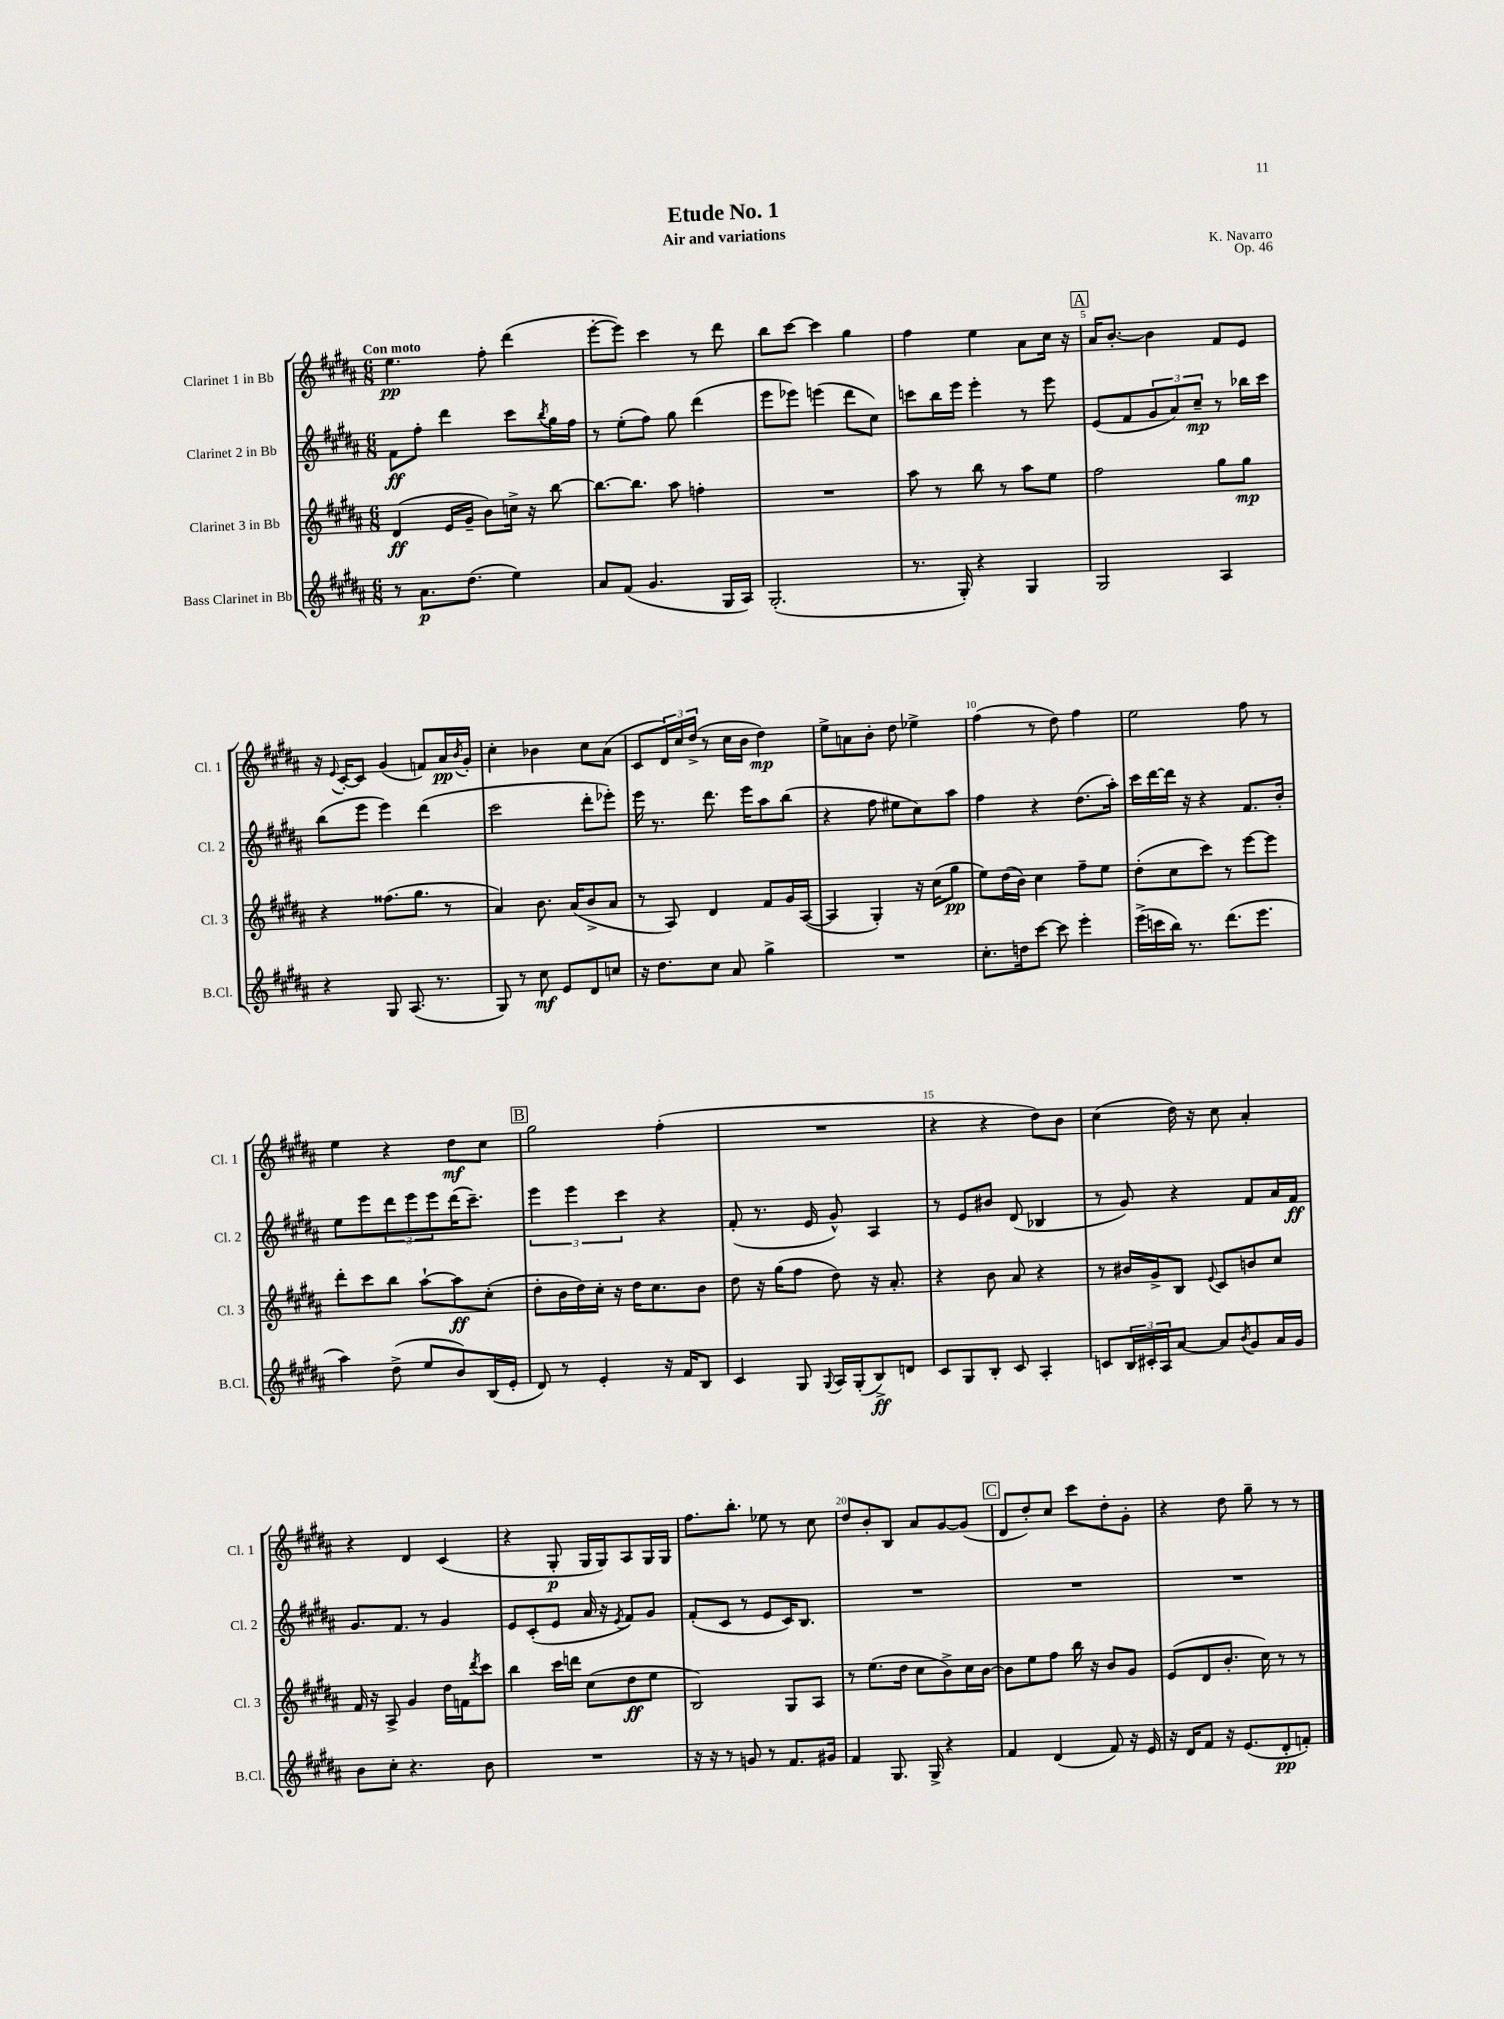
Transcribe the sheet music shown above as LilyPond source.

\header { title = "Etude No. 1" composer = "K. Navarro" subtitle = "Air and variations" opus = "Op. 46" }
<<
\new StaffGroup <<
\new Staff = "s0" \with { instrumentName = "Clarinet 1 in Bb" shortInstrumentName = "Cl. 1" } {
    \clef treble \key b \major \numericTimeSignature \time 6/8 \tempo "Con moto"
    e''4.\pp fis''8-. dis'''4( |
    e'''8~-. e'''8) cis'''4 r8 dis'''8 |
    b''8 cis'''8~ cis'''4 gis''4 |
    fis''4 e''4 ais'8 cis''16 r16 |
    \mark \markup { \box "A" } ais'16 b'8.~-. b'4 fis'8 e'8 |
    r16 \appoggiatura { e'8 } cis'16~-. cis'8 gis'4( f'8) ais'16\pp \acciaccatura { b'8 } gis'16-. |
    cis''4-. bes'4 cis''8 ais'8( |
    cis'8 \tuplet 3/2 { dis'16) cis''16 dis''16->( } r8 cis''16 b'16 dis''4\mp) |
    e''8-> a'8 b'8-. dis''8 ees''4-> |
    fis''4( r8 dis''8) fis''4 |
    e''2 fis''8 r8 |
    e''4 r4 dis''8\mf cis''8 |
    \mark \markup { \box "B" } gis''2 fis''4-.( |
    R2. |
    r4 r4 dis''8) b'8 |
    cis''4( dis''16) r16 cis''8 ais'4-. |
    r4 dis'4 cis'4( |
    r4 gis8-.\p gis16 gis16) ais8 gis16 gis16 |
    fis''8. b''8.-. ees''8 r8 cis''8 |
    dis''8 b'8-. b8 ais'8 gis'8~ gis'8( |
    \mark \markup { \box "C" } dis'8 dis''8-.) cis''8 cis'''8 dis''8-. gis'8-. |
    r4 dis''8 gis''8-- r8 r8 \bar "|." |
}
\new Staff = "s1" \with { instrumentName = "Clarinet 2 in Bb" shortInstrumentName = "Cl. 2" } {
    \clef treble \key b \major \numericTimeSignature \time 6/8
    fis'8\ff fis''8-. dis'''4 cis'''8 \acciaccatura { b''8 } gis''16 fis''16 |
    r8 e''8-.( fis''8) gis''8 dis'''4( |
    e'''8 ees'''8) e'''4( dis'''8 cis''8) |
    c'''8 b''16 e'''16 e'''4-. r8 e'''8 |
    \mark \markup { \box "A" } e'8( fis'8 \tuplet 3/2 { gis'8 ais'8) cis''8--\mp } r8 bes''16 cis'''16 |
    b''8( e'''8 e'''4) dis'''4( |
    cis'''2 dis'''8-. ees'''8-.) |
    e'''16 r8. dis'''8. e'''16 ais''8 b''8( |
    r4 fis''8 eis''8 cis''8) ais''8 |
    fis''4 r4 dis''8.( ais''16-.) |
    cis'''16 dis'''16~ dis'''16 r16 r4 fis'8. b'16-. |
    e''8 e'''8 \tuplet 3/2 { dis'''8 e'''8 e'''8 } dis'''16( cis'''8.--) |
    \mark \markup { \box "B" } \tuplet 3/2 { e'''4 e'''4 cis'''4 } r4 |
    fis'8-.( r8. e'16 gis'8-^) ais4 |
    r8 e'8 bis'8 dis'8( bes4 |
    r8 gis'8) r4 fis'8 ais'16 fis'16\ff |
    gis'8. fis'8. r8 gis'4 |
    e'8 cis'8-.( e'8 ais'16 r16 \acciaccatura { e'8 } fis'8) gis'8 |
    fis'8-.( cis'8 r8 e'8 cis'16) b8. |
    R2. |
    \mark \markup { \box "C" } R2. |
    R2. \bar "|." |
}
\new Staff = "s2" \with { instrumentName = "Clarinet 3 in Bb" shortInstrumentName = "Cl. 3" } {
    \clef treble \key b \major \numericTimeSignature \time 6/8
    dis'4\ff( e'16 gis'16-- b'8) c''16-> r16 b''8~ |
    b''8.~ b''8. ais''8 f''4-. |
    R2. |
    ais''8 r8 b''8 r8 ais''8 e''8 |
    \mark \markup { \box "A" } fis''2 gis''8 gis''8\mp |
    r4 fisis''8.( gis''8. r8 |
    ais'4) b'8. ais'16( b'8-> ais'8 |
    r8 ais8) dis'4 fis'8 gis'16 ais16~( |
    ais4 gis4-.) r16 cis''16( gis''8\pp |
    e''8) dis''16( b'16) cis''4 fis''8-- e''8 |
    dis''8-.( cis''8 cis'''8) r8 e'''8~ e'''8 |
    dis'''8-. cis'''8 b''8 ais''8~-! ais''8\ff cis''8-.( |
    \mark \markup { \box "B" } dis''8-. b'16 dis''16) cis''16-. r16 dis''16 cis''8. b'8 |
    dis''8 r16 gis''16( fis''8 dis''8) r16 ais'8.-. |
    r4 b'8 ais'8 r4 |
    r8 bis'16 gis'16-> b8 \appoggiatura { e'8 } cis'8 b'8 cis''8 |
    fis'16 r16 ais8-> gis'4 dis''16 f'16 \acciaccatura { dis'''8 } cis'''8 |
    b''4 cis'''16 d'''16 cis''8( dis''8\ff e''8 |
    b2) gis8 ais8 |
    r8 e''8.( dis''16 cis''8 b'8->) cis''16 b'16~ |
    \mark \markup { \box "C" } b'8 e''8 fis''8 b''16 r16 b'8 gis'8 |
    e'8( dis'8 b'8.-. cis''16) r8 r8 \bar "|." |
}
\new Staff = "s3" \with { instrumentName = "Bass Clarinet in Bb" shortInstrumentName = "B.Cl." } {
    \clef treble \key b \major \numericTimeSignature \time 6/8
    r8 ais'8.\p dis''8.( e''4) |
    ais'8 fis'8( gis'4. gis16 ais16) |
    gis2.-.( |
    r8. gis16-.) r4 gis4 |
    \mark \markup { \box "A" } gis2 ais4 |
    r4 gis8 ais8.( r8. |
    gis8) r8 cis''8\mf e'8 dis'8 c''8 |
    r16 dis''8. cis''8 ais'8 gis''4-> |
    R2. |
    cis''8.-. d''16 cis'''8~ cis'''8 e'''4-. |
    e'''16->( c'''16 b''16) r8. dis'''8.( e'''8. |
    ais''4) dis''8->( e''8 b'8) b16( e'16-. |
    \mark \markup { \box "B" } dis'8) r8 e'4-. r16 fis'16 b8 |
    cis'4 gis8 \appoggiatura { gis8 } ais16 gis16-.( b8->\ff) d'8 |
    cis'8 gis8 b8-. cis'8 ais4-. |
    c'8 \tuplet 3/2 { b16 cis'16-. ais16 } ais'8~ ais'8 \acciaccatura { b'8 } gis'8 ais'16 gis'16 |
    b'8 cis''8-. r4. b'8 |
    R2. |
    r16 r16 r8 g'8 r8 fis'8. gis'16 |
    fis'4 gis8. gis16-> r4 |
    \mark \markup { \box "C" } fis'4 dis'4( fis'8) r16 e'16 |
    r16 dis'16 fis'8 r16 e'8.( dis'8-.\pp f'8-.) \bar "|." |
}
>>
>>
\layout { \context { \Score \override BarNumber.break-visibility = ##(#f #t #t) barNumberVisibility = #(every-nth-bar-number-visible 5) } }
